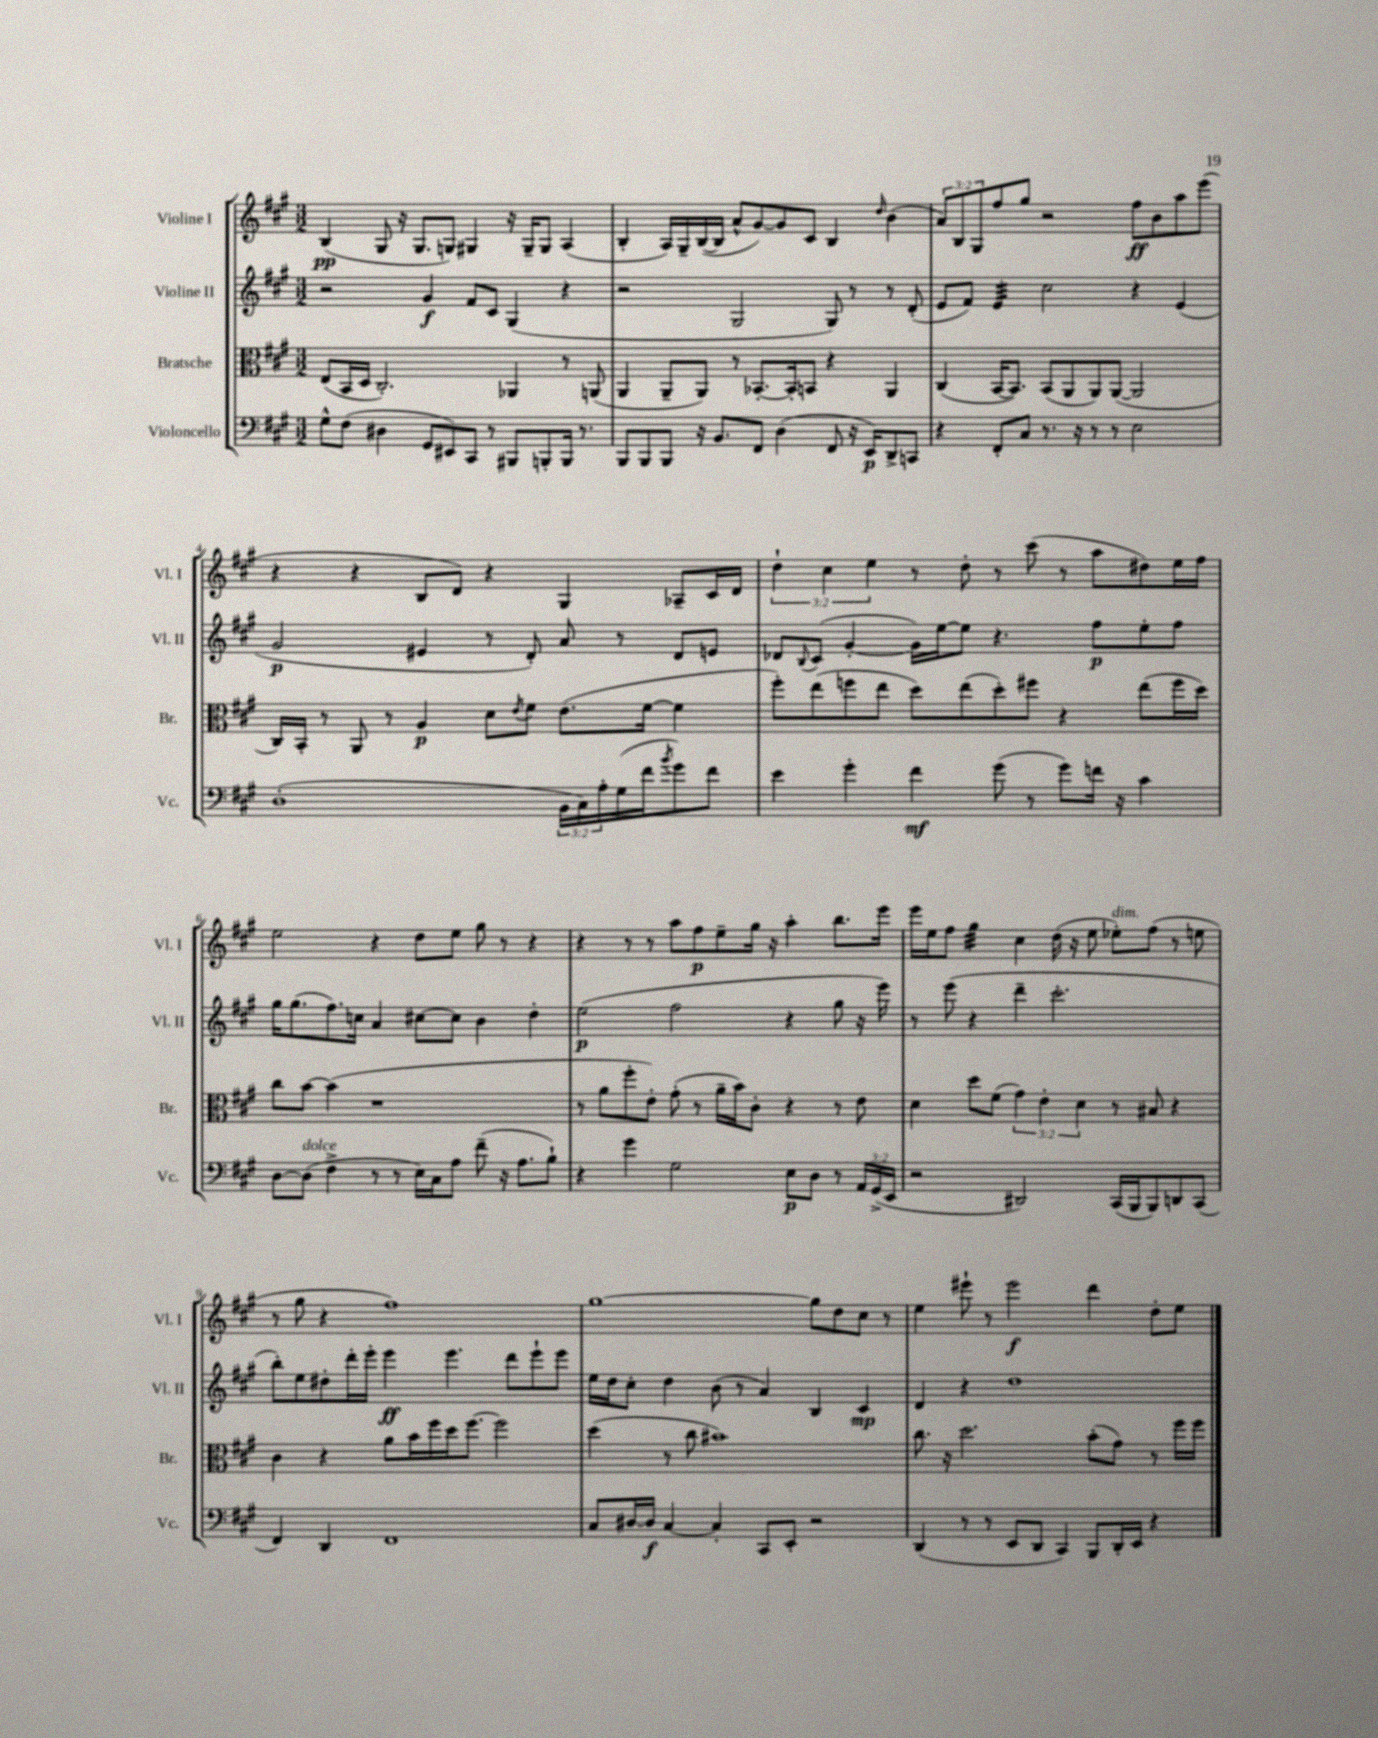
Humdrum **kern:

**kern	**kern	**kern	**kern
*staff4	*staff3	*staff2	*staff1
*clefF4	*clefC3	*clefG2	*clefG2
*k[f#c#g#]	*k[f#c#g#]	*k[f#c#g#]	*k[f#c#g#]
*M3/2	*M3/2	*M3/2	*M3/2
8G#^^	(8E	2r	(4B
(8F#	16BB	.	.
.	16D	.	.
4D#	2.C#')	.	8G#
.	.	.	16r
.	.	.	8.G#
8GG#	.	4g#	.
8EE#)	.	.	8G)
8CC#	.	8f#	4G#
8r	.	8c#	.
8BBB#	4AA-	(4G#	16r
.	.	.	16G#~
8BBB'	.	.	8G#
16BBB	8r	4r	(4A
8.r	.	.	.
.	(8AA	.	.
=	=	=	=
8BBB	4AA	2r	4B'
8BBB	.	.	.
8BBB	8AA~	.	16A)
.	.	.	16G#~
16r	8AA)	.	([16B
8.BB	.	.	16B]
.	8r	2G#	8a^^
8FF#	[8.BB-'	.	[8g#)
(4D	.	.	8g#]
.	16BB-']	.	.
.	8BB	.	8c#
8FF#	4r	8G#)	4B
16r	.	8r	.
16EE)	.	.	.
.	.	.	16qqdd
8DD^	4AA	8r	(4b
8CC	.	(8d'	.
=	=	=	=
4r	(4C#	8e	12a)
.	.	.	12B
.	.	8f#)	.
.	.	.	12G#
8FF#'	[16BB	4e	8ff#
.	8.BB])	.	.
8C#	.	.	8gg#
8.r	(8BB	2cc#	2r
.	8AA	.	.
16r	.	.	.
8r	8AA)	.	.
8r	([8AA	.	.
2E	2AA]	4r	8ff#
.	.	.	8b
.	.	(4e	8aa
.	.	.	(8eee
=	=	=	=
(1D'	16C#)	2g#	4r
.	16BB'	.	.
.	8r	.	.
.	8AA	.	4r
.	8r	.	.
.	4A	4e#	8B
.	.	.	8d)
.	8d	8r	4r
.	8qe	.	.
.	8f#	8d')	.
24BB	(8.e	8a	4G#
24C#)	.	.	.
24A'	.	.	.
(16G#	.	8r	.
16f#	[16f#	.	.
8qb	.	.	.
8g#)	4f#]	8d	8A-~
8f#	.	8e	16c#
.	.	.	16d
=	=	=	=
4e	8ff#')	8d-	6dd`
.	.	8qqB	.
.	(8ee	(8c#	.
.	.	.	6cc#
4g#'	8ff	[4g#'	.
.	.	.	6ee
.	8ee	.	.
4f#	8dd)	16g#])	8r
.	.	[16ee	.
.	(8ee	8ee]	8dd'
(8g#	8dd')	4.r	8r
8r	8ff#	.	(8ccc#
8g#)	4r	.	8r
16f	.	8ff#	8aa
16r	.	.	.
4c#	(8ee	8ee'	8dd#)
.	16ff#	8ff#	16ee
.	16dd)	.	16ff#
=	=	=	=
[8D	8cc#	16gg#	2ee
.	.	(8.gg#	.
(8D]	[8b	.	.
4F#^	(4b]	8.ff#)	.
.	.	16cc	.
8r	1r	4a	4r
8r	.	.	.
16E)	.	[8cc#	8dd
16C#	.	.	.
8A	.	8cc#]	8ee
(8f#~	.	4b	8gg#
16r	.	.	8r
8.A	.	.	.
.	.	4dd'	4r
8B`)	.	.	.
=	=	=	=
4r	8r	(2ee	4r
.	8a	.	.
4g#	8ff#'	.	8r
.	8e')	.	8r
2G#	(8g#'	2ff#	8aa
.	8r	.	8ff#
.	16a~	.	8ee~
.	16b)	.	.
.	8c#'	.	16gg#
.	.	.	16r
8E	4r	4r	4aa'
8D	.	.	.
8r	8r	8gg#	8.bb
24AA	8e	16r	.
(24GG#^	.	.	.
.	.	16eee)	16eee
24EE	.	.	.
=	=	=	=
2r	4d	8r	16eee
.	.	.	16ee
.	.	(8eee	8ff#
.	8dd	4r	4gg#
.	(8f#	.	.
2DD#)	6g#)	4ddd~	4cc#
.	6e'	.	.
.	.	2.ccc#'	(16dd
.	.	.	16r
.	6d	.	.
.	.	.	8ee
(16CC#	8r	.	8ee-')
16BBB	.	.	.
8BBB)	8B#	.	(8ff#
8DD	4r	.	8r
(8CC#	.	.	8ee
=	=	=	=
4FF#)	4c#	8bb')	8r
.	.	8ee	8gg#
4DD	4r	8dd#'	4r
.	.	16ddd'	.
.	.	16eee'	.
1FF#	8a	4eee	1ff#)
.	16b	.	.
.	16ff#	.	.
.	16dd	4.eee	.
.	[8.ff#	.	.
.	2ff#]	.	.
.	.	8ddd	.
.	.	8eee`	.
.	.	8eee	.
=	=	=	=
8C#	(4dd	16ee	[1gg#
.	.	16dd	.
[16D#	.	8cc#'	.
16D#]	.	.	.
[4C#	8r	4dd	.
.	8cc#	.	.
4C#']	1b#)	(8b	.
.	.	8r	.
8CC#	.	4a)	.
8EE'	.	.	.
2r	.	4B	8gg#]
.	.	.	8dd
.	.	4c#	8cc#
.	.	.	8r
=	=	=	=
(4DD	8.cc#	4d	4ee
.	16r	.	.
8r	2.dd	4r	8eee#`
8r	.	.	8r
8EE	.	1dd	2eee#
8DD	.	.	.
4CC#)	.	.	.
8BBB	(8b'	.	4ddd
16DD'	8g#)	.	.
16EE	.	.	.
4r	8r	.	8dd'
.	16ff#	.	8ee
.	16ff#	.	.
==	==	==	==
*-	*-	*-	*-
